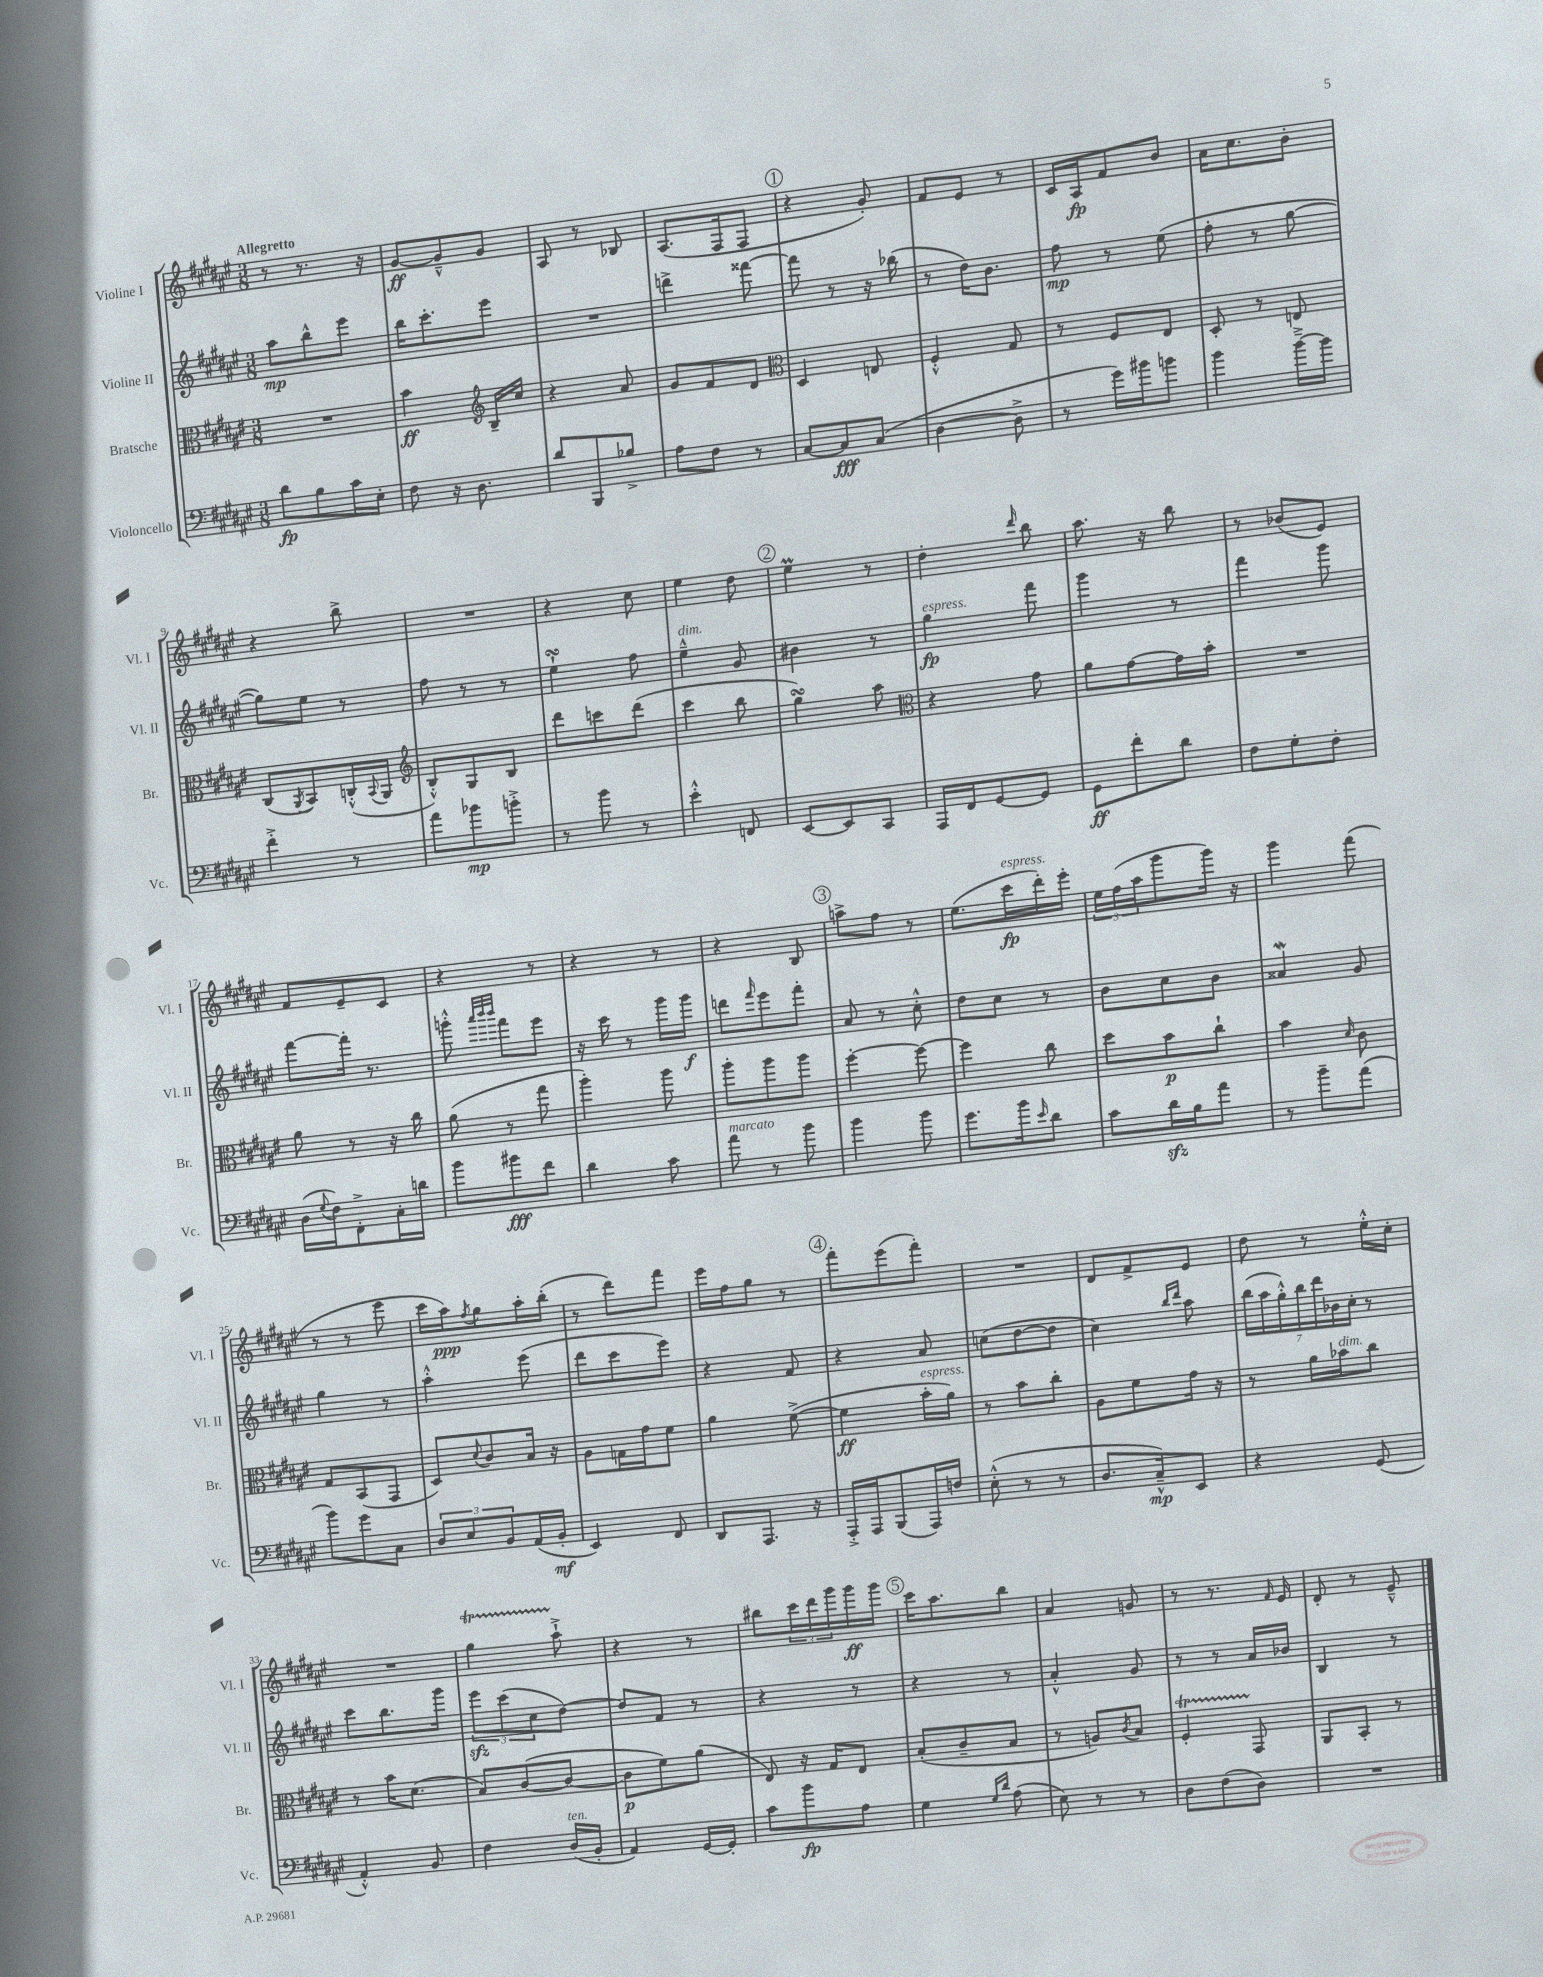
<<
\new StaffGroup <<
\new Staff = "s0" \with { instrumentName = "Violine I" shortInstrumentName = "Vl. I" } {
    \clef treble \key fis \major \numericTimeSignature \time 3/8 \tempo "Allegretto"
    r8 r8. r16 |
    gis'8~\ff gis'8---^ gis'8 |
    ais8 r8 bes8 |
    ais8.( fis16 fis8 |
    \mark \markup { \circle "1" } r4 gis'8-.) |
    fis'8 eis'8 r8 |
    cis'16 ais16\fp fis'8 b'8 |
    ais'16 cis''8. b'8-. |
    r4 b''8-> |
    R4. |
    r4 cis''8 |
    eis''4 dis''8 |
    \mark \markup { \circle "2" } eis''4\prall r8 |
    dis''4-. \grace { dis'''16 } b''8 |
    ais''8. r16 b''8 |
    r8 bes'8( eis'8) |
    fis'8 eis'8-- cis'8 |
    r4 r8 |
    r4 r8 |
    r4 b8 |
    \mark \markup { \circle "3" } a''8-> fis''8 r8 |
    eis''8.( cis'''16\fp^\markup { \italic "espress." } dis'''16-.) eis'''16-. |
    \tuplet 3/2 { eis''16 fis''16( ais''16 } gis'''8 gis'''16) r16 |
    gis'''4 fis'''8( |
    r8 r8 eis'''8 |
    cis'''16 ais''16\ppp) \acciaccatura { fis''8 } gis''8 ais''16-. b''16-.( |
    r8 dis'''8) fis'''8 |
    eis'''16 fis''16 gis''8 r8 |
    \mark \markup { \circle "4" } fis'''8-. eis'''8( fis'''8-.) |
    R4. |
    dis'8 fis'8-> eis'8 |
    dis''8 r8 eis''16-.-^ cis''16-. |
    R4. |
    gis''4\startTrillSpan ais''8-!->\stopTrillSpan |
    r4 r8 |
    bis''8 \tuplet 3/2 { cis'''16 dis'''16 gis'''16 } gis'''16\ff gis'''16 |
    \mark \markup { \circle "5" } cis'''16 ais''8. b''8 |
    ais'4 g'8 |
    r8 r8. \grace { fis'16 } eis'16 |
    dis'8-. r8 eis'8---^ \bar "|." |
}
\new Staff = "s1" \with { instrumentName = "Violine II" shortInstrumentName = "Vl. II" } {
    \clef treble \key fis \major \numericTimeSignature \time 3/8
    ais''8\mp b''8-^ eis'''8 |
    b''16 cis'''8.-. eis'''8 |
    R4. |
    d'''4-> fisis'''8~ |
    \mark \markup { \circle "1" } fisis'''8 r8 r16 bes''16( |
    r8 dis''16) b'8. |
    fis''8\mp r8 eis''8( |
    fis''8-. r8 gis''8~ |
    gis''8) eis''8 r8 |
    fis''8 r8 r8 |
    eis''4-!\turn fis''8 |
    eis''4---^^\markup { \italic "dim." } gis'8 |
    \mark \markup { \circle "2" } bis'4 r8 |
    gis''4\fp^\markup { \italic "espress." } fis'''8 |
    gis'''4 r8 |
    fis'''4 gis'''8 |
    fis'''8~ fis'''16-. r8. |
    g'''8-.-^ \grace { ais'''32 b'''32 b'''32 } fis'''8 eis'''8 |
    r16 cis'''16 r8 gis'''16 gis'''16\f |
    d'''8 \grace { fis'''16 } eis'''8 fis'''8-. |
    \mark \markup { \circle "3" } ais'8 r8 cis''8-.-^ |
    dis''8 cis''8 r8 |
    b'8 cis''8 b'8 |
    aisis'4\mordent gis'8 |
    gis''4 r8 |
    ais''4-.-^ eis'''8( |
    dis'''8 cis'''8 eis'''8) |
    r4 fis'8 |
    \mark \markup { \circle "4" } r4 ais'8 |
    c''8( dis''8~ dis''8 |
    cis''4) \grace { b''16 dis'''16 } ais''8 |
    \tuplet 7/4 { b''16( ais''16 gis''16-.-^) b''16 dis'''16 bes'16 cis''16-. } r8 |
    cis'''8 b''8. gis'''16 |
    \tuplet 3/2 { eis'''8\sfz cis'''8( cis''8 } dis''8~) |
    dis''8 fis'8 r8 |
    r4 r8 |
    \mark \markup { \circle "5" } r4 r8 |
    ais'4-.-^ gis'8 |
    r8 r8 ais'16 bes'16 |
    b4 r8 \bar "|." |
}
\new Staff = "s2" \with { instrumentName = "Bratsche" shortInstrumentName = "Br." } {
    \clef alto \key fis \major \numericTimeSignature \time 3/8
    R4. |
    b'4\ff \clef treble b16-- cis''16 |
    r4 ais'8 |
    gis'8 fis'8 dis'8 |
    \mark \markup { \circle "1" } \clef alto dis4 e8 |
    fis4-.-^ gis8 |
    r8 fis8 eis8 |
    dis8-. r8 e8 |
    cis8( \acciaccatura { ais,8 } b,8) c16-.-^( \appoggiatura { b,8 } ais,16 |
    \clef treble b8-.-^) gis8 b8 |
    dis'''8 c'''8 dis'''8( |
    cis'''4 b''8 |
    \mark \markup { \circle "2" } gis''4\turn) ais''8 |
    \clef alto r4 gis'8 |
    ais'8 gis'8~ gis'16 b'16-. |
    R4. |
    ais'8 r8 r16 cis''16 |
    ais'8( r8 gis''8 |
    ais''4-.) ais''8 |
    ais''8-. ais''8 ais''8 |
    \mark \markup { \circle "3" } fis''4~-. fis''8~ |
    fis''4 cis''8 |
    dis''8 b'8\p cis''8-! |
    b'4 \grace { dis'16 } cis'8 |
    gis8 b,8( gis,8 |
    dis8) \appoggiatura { dis'8 } cis'8 b16 r16 |
    ais8 g16 gis'16 fis'8 |
    ais'4 fis'8~->( |
    \mark \markup { \circle "4" } fis'4\ff b'16-.^\markup { \italic "espress." } ais'16) |
    r8 b'8 cis''8-. |
    ais8 fis'8 gis'16 r16 |
    r8 ais'16 bes'16^\markup { \italic "dim." } cis''8 |
    r8 b'16 dis'8.( |
    b8) cis'8~( cis'8~ |
    cis'8\p fis'8) ais'8( |
    eis8) r16 gis16 eis8 |
    \mark \markup { \circle "5" } b8-.( cis'8-- b8 |
    r8 a8) \acciaccatura { cis'8 } b8 |
    fis4-.\startTrillSpan gis,8\stopTrillSpan |
    ais,8 b,8-. r8 \bar "|." |
}
\new Staff = "s3" \with { instrumentName = "Violoncello" shortInstrumentName = "Vc." } {
    \clef bass \key fis \major \numericTimeSignature \time 3/8
    dis'8\fp b8 cis'16 eis16-. |
    fis8 r16 dis8. |
    dis'8 b,,8 bes8-> |
    ais8 fis8 r8 |
    \mark \markup { \circle "1" } cis8~ cis8\fff cis8( |
    dis4~ dis8-> |
    r8 gis'16) bis'16 b'8 |
    b'4 b'16~---> b'16 |
    fis'4-.-> r8 |
    ais'8 bes'8\mp b'8-.-> |
    r8 b'8 r8 |
    eis'4-.-^ f,8 |
    \mark \markup { \circle "2" } eis,8~ eis,8 cis,8 |
    ais,,16 fis,16 gis,8~ gis,8 |
    gis,8\ff fis'8-. dis'8 |
    fis8 gis8-. fis8-. |
    dis16( \appoggiatura { gis8 } fis16) fis,8-.-> cis16-. d'16 |
    b'8 bis'8\fff fis'8 |
    dis'4 cis'8 |
    ais'8^\markup { \italic "marcato" } r8 b'8 |
    \mark \markup { \circle "3" } b'4 b'8 |
    gis'8. b'16 \grace { eis'16 } dis'8 |
    cis'8 dis'16\sfz b16 ais'8 |
    r8 b'8-- ais'8( |
    b'8) gis'8 cis8 |
    \tuplet 3/2 { dis8 eis8 b,8 } ais,16( b,16-.\mf |
    eis,4) fis,8 |
    dis,8 ais,,8. r16 |
    \mark \markup { \circle "4" } ais,,16-.-> ais,,16 b,,8( ais,,16) f16 |
    eis8-.-^( r8 r8 |
    dis8. cis16---^\mp) eis,8 |
    r4 gis,8( |
    ais,4-.-^) b,8 |
    fis4 dis16^\markup { \italic "ten." }( b,16-. |
    ais,4) gis,16~ gis,16-. |
    cis'8 b'8\fp ais8 |
    \mark \markup { \circle "5" } gis4 \grace { gis16 dis'16 } ais8( |
    eis8) r8 r8 |
    dis8 fis8( dis8) |
    R4. \bar "|." |
}
>>
>>
